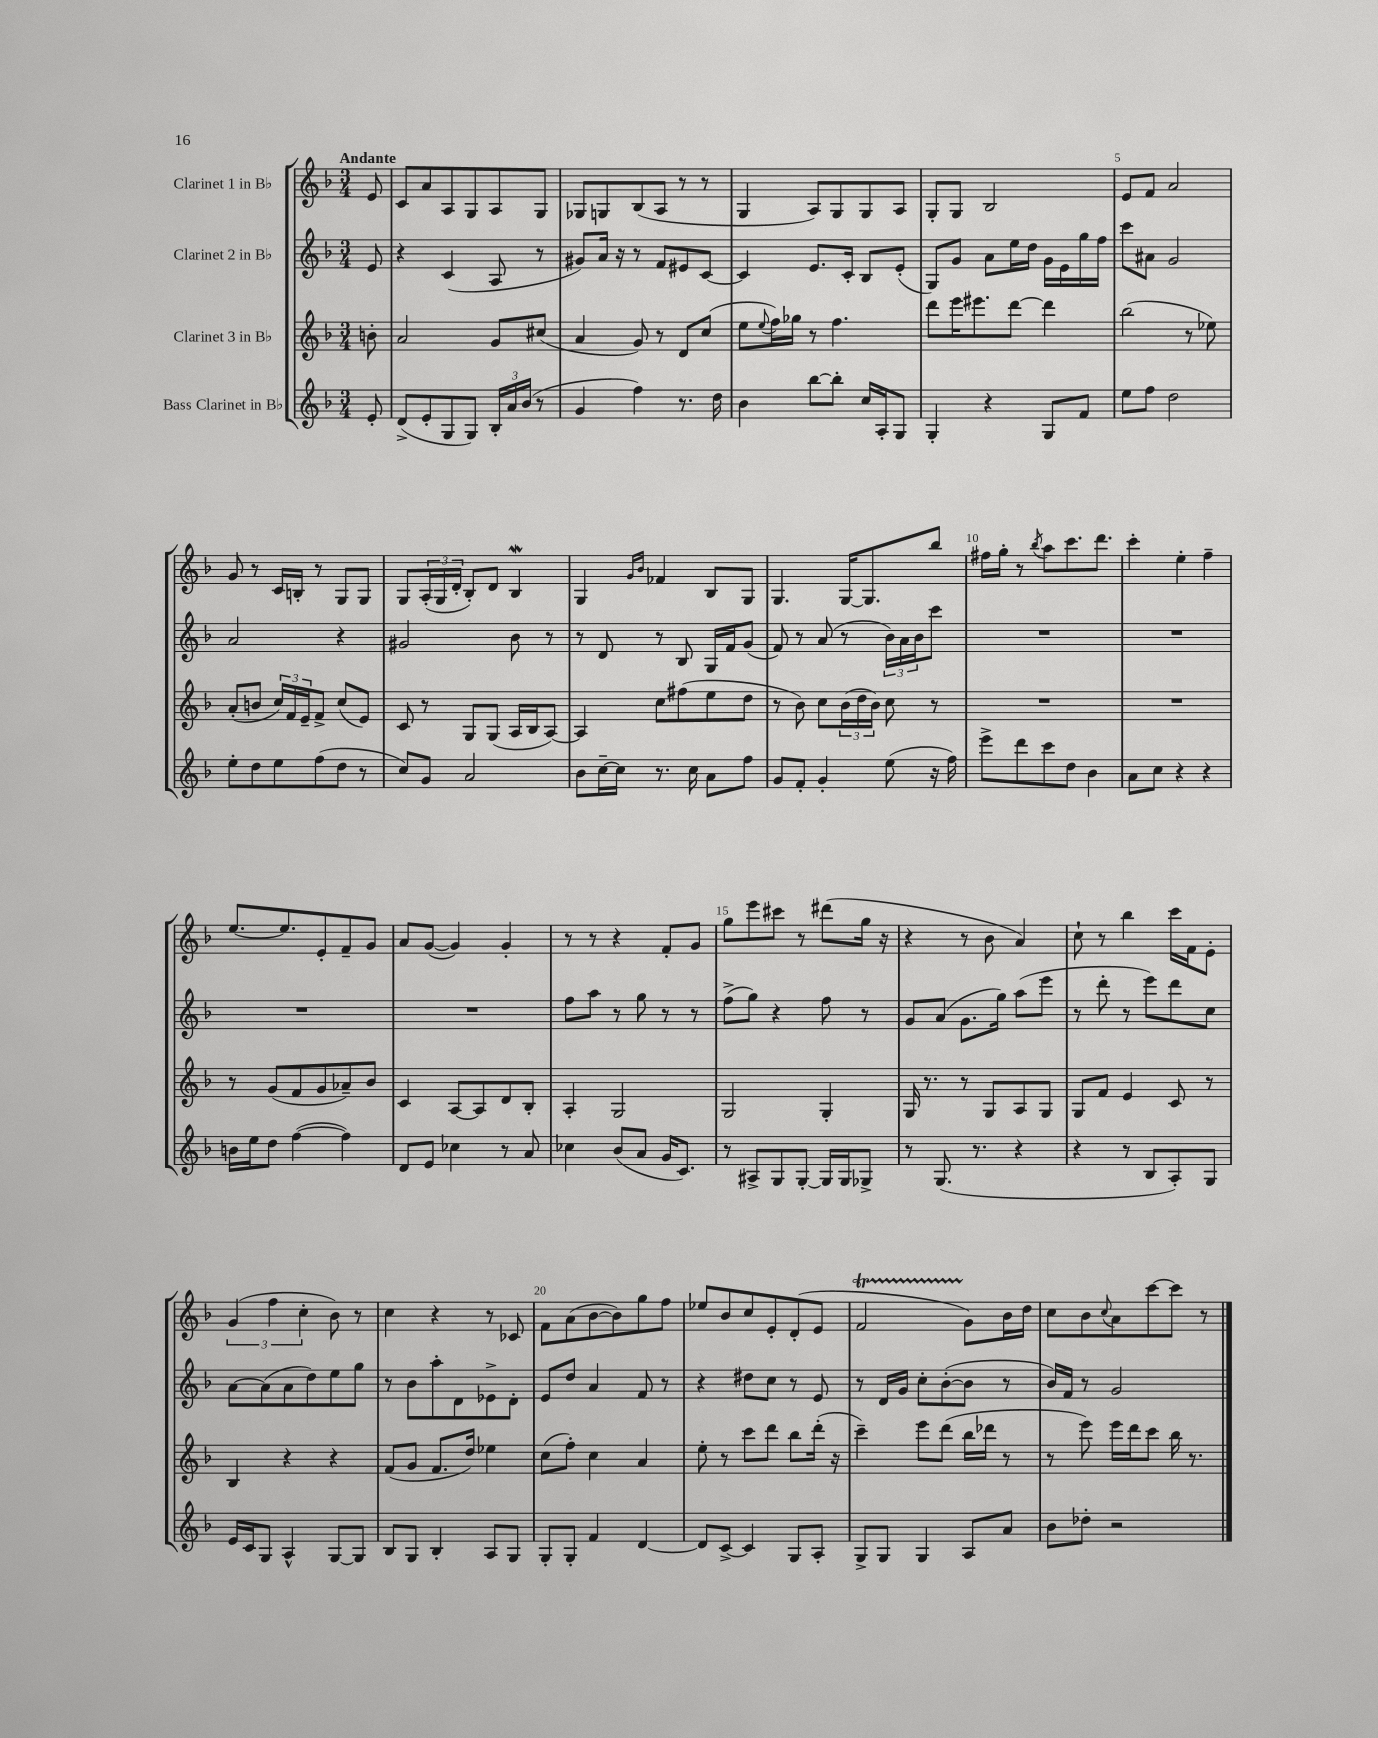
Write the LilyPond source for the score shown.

<<
\new StaffGroup <<
\new Staff = "s0" \with { instrumentName = "Clarinet 1 in Bb" } {
    \clef treble \key f \major \numericTimeSignature \time 3/4 \partial 8 \tempo "Andante"
    e'8 |
    c'8 a'8 a8 g8 a8 g8 |
    ges8 g8 bes8( a8 r8 r8 |
    g4 a8) g8 g8 a8 |
    g8-. g8 bes2 |
    e'8 f'8 a'2 |
    g'8 r8 c'16 b16-. r8 g8 g8 |
    g8 \tuplet 3/2 { a16-.( g16 d'16-. } bes8-.) d'8 bes4\mordent |
    g4 \grace { g'16 bes'16 } fes'4 bes8 g8 |
    g4. g16~ g8. bes''8 |
    fis''16 g''16-. r8 \acciaccatura { bes''8 } a''8 c'''8. d'''8. |
    c'''4-. e''4-. f''4-- |
    e''8.~ e''8. e'8-. f'8-- g'8 |
    a'8 g'8~( g'4) g'4-. |
    r8 r8 r4 f'8-. g'8 |
    g''8 e'''8 cis'''8 r8 dis'''8( g''16 r16 |
    r4 r8 bes'8 a'4) |
    c''8-! r8 bes''4 c'''16 f'16 e'8-. |
    \tuplet 3/2 { g'4( f''4 c''4-. } bes'8) r8 |
    c''4 r4 r8 ces'8 |
    f'8 a'8( bes'8~ bes'8) g''8 f''8 |
    ees''8 bes'8 c''8 e'8-. d'8-.( e'8 |
    f'2\startTrillSpan g'8\stopTrillSpan) bes'16 d''16 |
    c''8 bes'8 \appoggiatura { c''8 } a'8 c'''8~ c'''8 r8 \bar "|." |
}
\new Staff = "s1" \with { instrumentName = "Clarinet 2 in Bb" } {
    \clef treble \key f \major \numericTimeSignature \time 3/4 \partial 8
    e'8 |
    r4 c'4( a8 r8 |
    gis'8) a'16 r16 r8 f'8 eis'8 c'8~ |
    c'4 e'8. c'16-. bes8 e'8-.( |
    g8) g'8 a'8 e''16 d''16 g'16 e'16 g''16 f''16 |
    c'''8 ais'8 g'2 |
    a'2 r4 |
    gis'2 bes'8 r8 |
    r8 d'8 r8 bes8 g16 f'16 g'8( |
    f'8) r8 a'8( r8 \tuplet 3/2 { bes'16) a'16 bes'16 } c'''8 |
    R2. |
    R2. |
    R2. |
    R2. |
    f''8 a''8 r8 g''8 r8 r8 |
    f''8->( g''8) r4 f''8 r8 |
    g'8 a'8( g'8. g''16) a''8( e'''8 |
    r8 d'''8-. r8 e'''8) d'''8 c''8 |
    a'8~ a'8( a'8 d''8) e''8 g''8 |
    r8 bes'8 a''8-. d'8 ees'8-> d'8-. |
    e'8 d''8 a'4 f'8 r8 |
    r4 dis''8 c''8 r8 e'8 |
    r8 d'16 g'16 c''8-. bes'8~-.( bes'8 r8 |
    bes'16) f'16 r8 g'2 \bar "|." |
}
\new Staff = "s2" \with { instrumentName = "Clarinet 3 in Bb" } {
    \clef treble \key f \major \numericTimeSignature \time 3/4 \partial 8
    b'8-. |
    a'2 g'8 cis''8( |
    a'4 g'8) r8 d'8 c''8( |
    e''8 \appoggiatura { e''8 } f''16) ges''16 r8 f''4. |
    d'''8 e'''16 eis'''8. d'''8~ d'''4 |
    bes''2( r8 ees''8) |
    a'8-.( b'8 \tuplet 3/2 { c''16) f'16 e'16-- } f'8-> c''8( e'8) |
    c'8 r8 g8 g8( a16 bes16 a8~) |
    a4 c''8 fis''8( e''8 d''8 |
    r8 bes'8) c''8 \tuplet 3/2 { bes'16( d''16 bes'16) } c''8 r8 |
    R2. |
    R2. |
    r8 g'8( f'8 g'8 aes'8--) bes'8 |
    c'4 a8~ a8 d'8 bes8-. |
    a4-. g2 |
    g2 g4-. |
    g16 r8. r8 g8 a8 g8 |
    g8 f'8 e'4 c'8 r8 |
    bes4 r4 r4 |
    f'8( g'8 f'8. d''16) ees''4 |
    c''8( f''8-.) c''4 a'4 |
    e''8-. r8 c'''8 d'''8 bes''8 d'''16-.( r16 |
    c'''4--) e'''8 d'''8( bes''16 des'''16 r8 |
    r8 e'''8) e'''16 d'''16 c'''8 bes''16 r8. \bar "|." |
}
\new Staff = "s3" \with { instrumentName = "Bass Clarinet in Bb" } {
    \clef treble \key f \major \numericTimeSignature \time 3/4 \partial 8
    e'8-. |
    d'8->( e'8-. g8 g8) \tuplet 3/2 { bes16-. a'16 bes'16( } r8 |
    g'4 f''4) r8. d''16 |
    bes'4 bes''8~ bes''8-. c''16 a16-. g8 |
    g4-. r4 g8 f'8 |
    e''8 f''8 d''2 |
    e''8-. d''8 e''8 f''8( d''8 r8 |
    c''8) g'8 a'2 |
    bes'8 c''16~-- c''16 r8. c''16 a'8 f''8 |
    g'8 f'8-. g'4-. e''8( r16 f''16) |
    e'''8-> d'''8 c'''8 d''8 bes'4 |
    a'8 c''8 r4 r4 |
    b'16 e''16 d''8 f''4~( f''4) |
    d'8 e'8 ces''4 r8 a'8 |
    ces''4 bes'8( a'8 g'16 c'8.) |
    r8 ais8-> g8 g8~-. g16 g16 ges8-> |
    r8 g8.( r8. r4 |
    r4 r8 bes8 a8-.) g8 |
    e'16 c'16 g8 a4-^ g8~ g8 |
    bes8 g8 bes4-. a8 g8 |
    g8-. g8-. f'4 d'4~ |
    d'8 c'8~-> c'4 g8 a8-. |
    g8-> g8 g4 a8 a'8 |
    bes'8 des''8-. r2 \bar "|." |
}
>>
>>
\layout { \context { \Score \override BarNumber.break-visibility = ##(#f #t #t) barNumberVisibility = #(every-nth-bar-number-visible 5) } }
